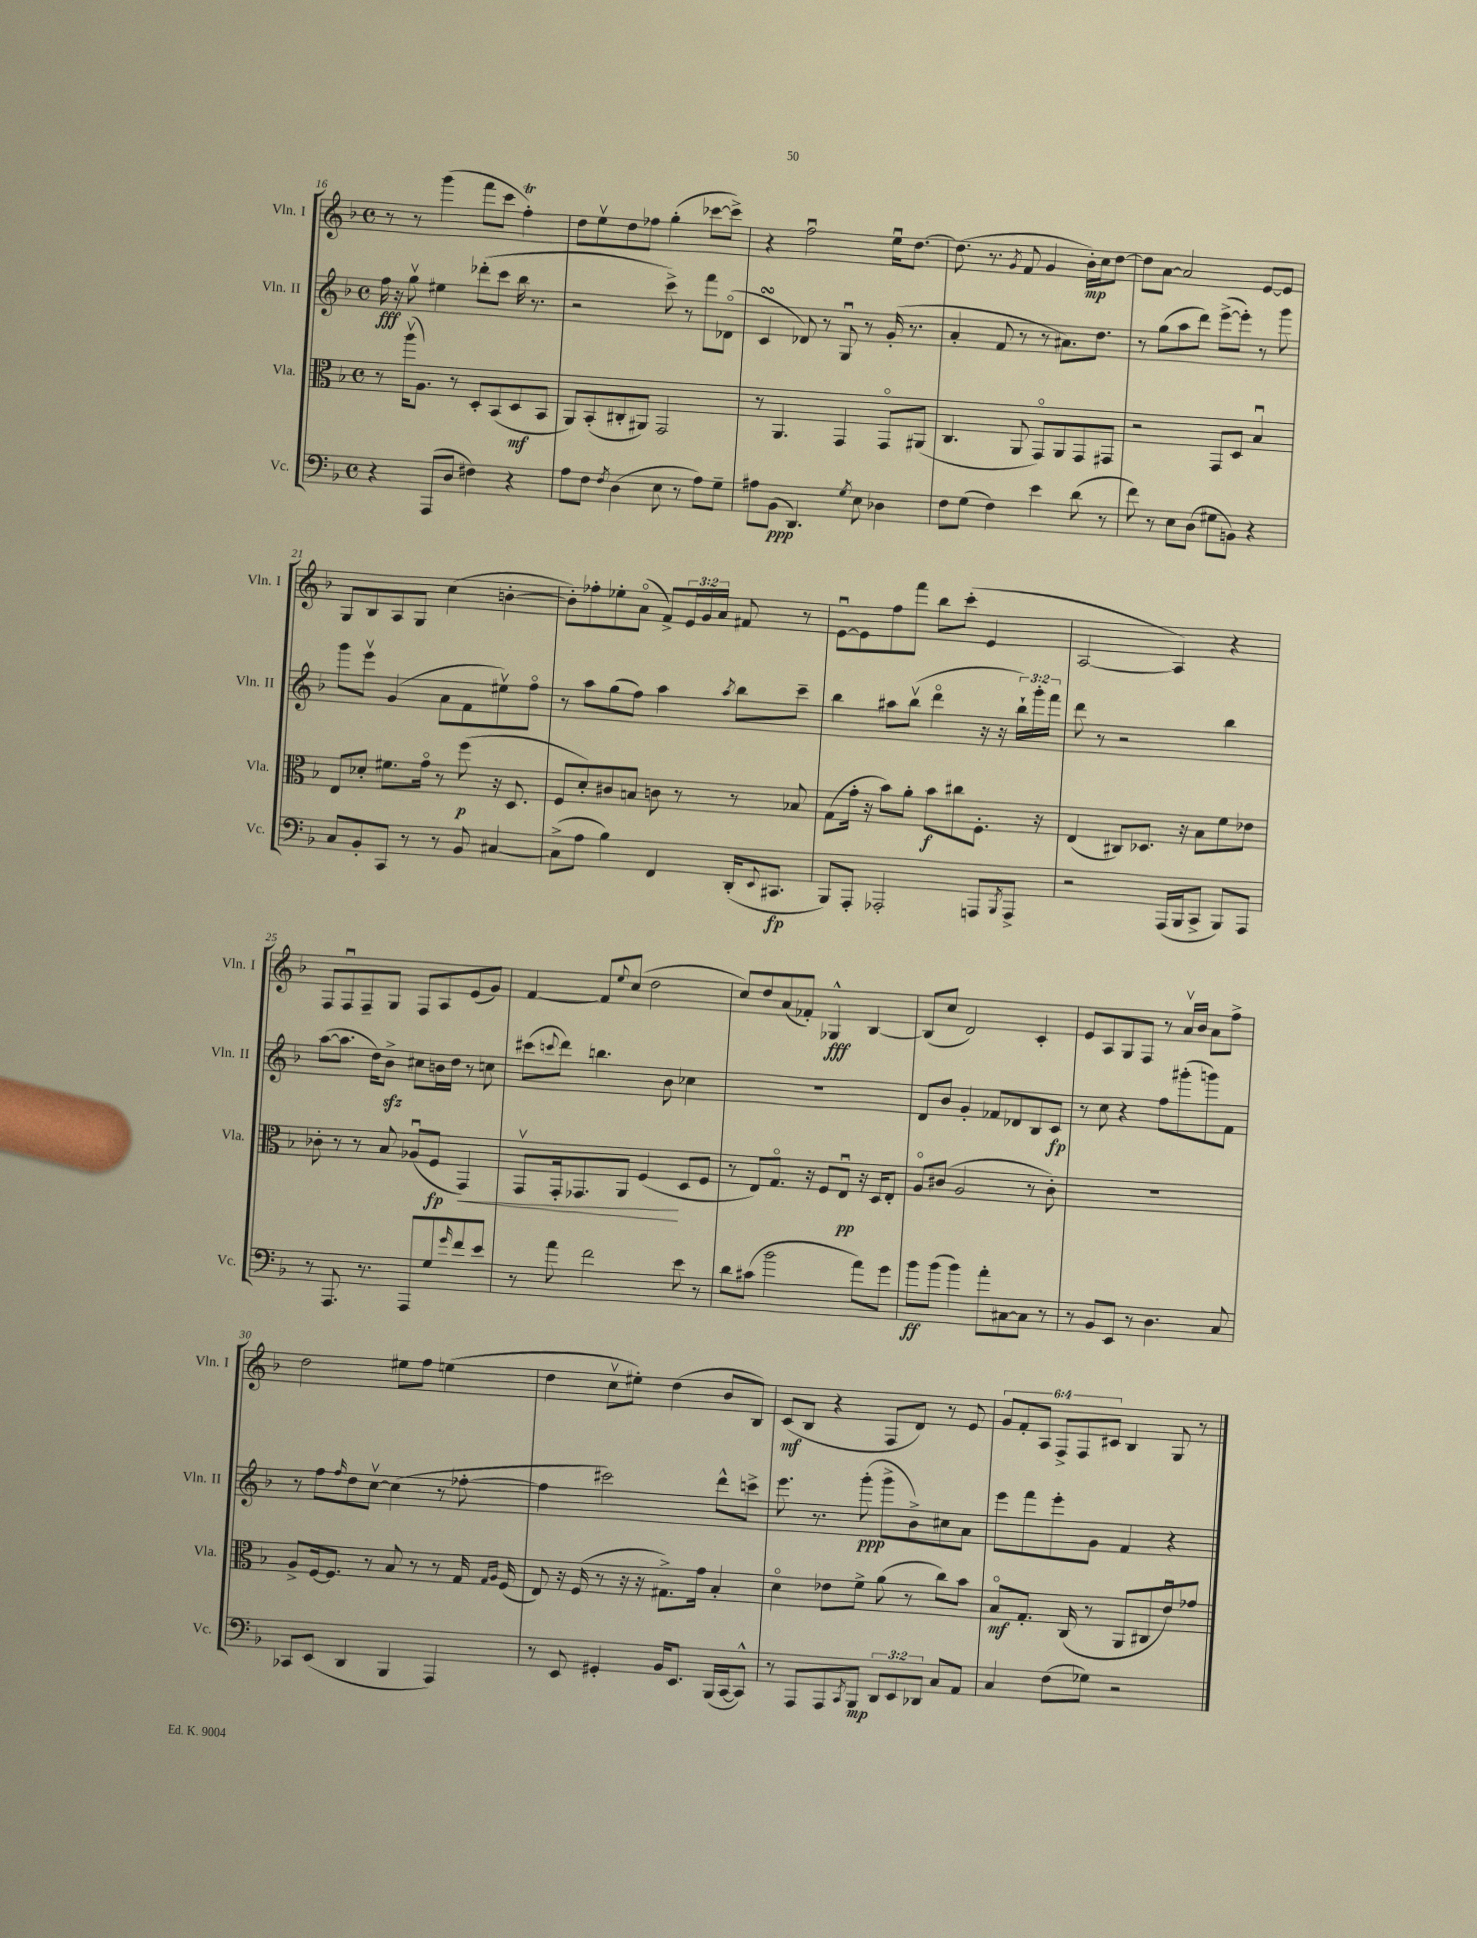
<<
\new StaffGroup <<
\new Staff = "s0" \with { instrumentName = "Vln. I" shortInstrumentName = "Vln. I" } {
    \clef treble \key f \major \defaultTimeSignature \time 4/4 \override Staff.TupletNumber.text = #tuplet-number::calc-fraction-text
    r8 r8 g'''4( f'''8 c'''8 f''4-.\trill) |
    d''8 e''8\upbow d''8 fes''8 g''4-.( ces'''8~ ces'''8->) |
    r4 f''2\downbow e''16\downbow d''8.~ |
    d''8.( r8. \acciaccatura { g'8 } f'8 g'4 bes'16-.\mp) c''16 d''8~ |
    d''8 a'8~ a'2 e'8~ e'8 |
    g8 bes8 a8 g8 c''4( b'4~-. |
    b'8-.) fes''8-. ees''8-. a'8\flageolet( f'8->) \tuplet 3/2 { e'16 g'16 a'16 } fis'8 r8 |
    e'8~\downbow e'8 f''8 f'''8 bes''8 c'''8-.( e'4 |
    a2~ a4) r4 |
    f8 f8\downbow f8-- g8 f8 a8 e'8( g'8) |
    f'4~ f'8 \appoggiatura { e''8 } c''8( d''2 |
    c''8) d''8 a'8( fes'8-.) ges4-^\fff bes4~ |
    bes8( c''8 d'2) c'4-. |
    e'8 a8 g8 f8 r8 a'16\upbow bes'16 a'8 f''8-> |
    d''2 eis''8 f''8 e''4( |
    d''4 c''8\upbow eis''8-.) d''4( bes'8 bes8) |
    c'8\mf( bes8 r4 f8 d'8) r8 e'8 |
    \tuplet 6/4 { g'8 f'8-. a8 f8-> f8 cis'8 } bes4 g8 r8 \bar "|." |
}
\new Staff = "s1" \with { instrumentName = "Vln. II" shortInstrumentName = "Vln. II" } {
    \clef treble \key f \major \defaultTimeSignature \time 4/4 \override Staff.TupletNumber.text = #tuplet-number::calc-fraction-text
    f''16\fff r16 g''8\upbow eis''4 des'''8-.( c'''8 bes''16 r8. |
    r2 c'''8->) r8 f'''8 des'8\flageolet( |
    c'4\turn des'8) r8 g8\downbow r8 g'16-.( r8. |
    a'4-. f'8 r8 r8 ais'8.) d''8. |
    r8 g''8( a''8 d'''8) e'''8~->( e'''8-.) r8 g'''8 |
    g'''8 e'''8\upbow g'4( a'8 f'8 eis''8\upbow) f''8\flageolet |
    r8 a''8 g''8( f''8) a''4 \acciaccatura { a''8 } bes''8 c'''8-- |
    bes''4 ais''8 bes''8\upbow( d'''4\flageolet r16 r16 \tuplet 3/2 { bes''16-!) g'''16-. f'''16 } |
    d'''8 r8 r2 bes''4 |
    a''8~( a''8. d''16) bes'8->\sfz cis''8 b'16 d''16 r8 c''8 |
    cis'''8( \appoggiatura { c'''8 } d'''8) b''4. bes'8 ces''4 |
    R1 |
    d'8 bes'8 g'4-. fes'8 des'8 bes8 c'8\fp |
    r8 c''8 r4 f''8 gis'''8-.( g'''8) f'8 |
    r8 f''8 \grace { f''16 } d''8 c''8~\upbow c''4( r8 fes''8~-. |
    fes''4 cis'''2) d'''8-^ c'''8-> |
    e'''8. r8. g'''8-.\ppp( g'''8-> bes'8->) cis''8 a'8 |
    e'''8 f'''8 e'''8-. g'8 f'4 r4 \bar "|." |
}
\new Staff = "s2" \with { instrumentName = "Vla." shortInstrumentName = "Vla." } {
    \clef alto \key f \major \defaultTimeSignature \time 4/4
    r8 a''16\upbow( a8.) r8 d8-. bes,8( d8\mf bes,8 |
    a,8) bes,8-.( cis8-. ais,8) g,2 |
    r8 a,4. g,4 g,8\flageolet ais,8( |
    c4. a,8 g,8\flageolet) a,8 g,8 gis,8 |
    r2 g,8 d8 bes4\downbow |
    e8 des'8-. fis'8. g'16\flageolet r8 f''8\p( r16 d8. |
    f8 d'8-.) cis'8 b8 c'8 r8 r8 bes8 |
    g8( g'16-. r16 bes'8) a'8-. bes'8\f cis''8 f8.-. r16 |
    e4( cis8) des8. r16 bes8 f'8 ees'8 |
    ces'8-. r8 r8 bes8 aes8\downbow( f8\fp g,4\<) |
    g,8\upbow g,16-. ges,8. a,8 f4\!( d8 f8 |
    r8 e8) g8.\flageolet r16 f8 e8\downbow\pp r16 d16 e8-. |
    a8\flageolet cis'8( a2 r8 cis'8-.) |
    R1 |
    a8-> f16~ f8. r8 bes8 r8 r8 g16 \grace { g16 a16 } f16( |
    e8) r16 f16( r8 r16 r16 gis8.->) g'16 bes4-. |
    d'4\flageolet ees'8 f'8-> a'8( r8 c''8) bes'8 |
    bes8\flageolet\mf g8.-. c16( r8 a,8 cis8 e'8\downbow) ges'8 \bar "|." |
}
\new Staff = "s3" \with { instrumentName = "Vc." shortInstrumentName = "Vc." } {
    \clef bass \key f \major \defaultTimeSignature \time 4/4 \override Staff.TupletNumber.text = #tuplet-number::calc-fraction-text
    r4 a,,8( d8 fis4) r4 |
    a8 f8 \acciaccatura { f8 } d4( e8 r8 a8) g8-- |
    ais8 bes,8\ppp( d,4.) \acciaccatura { g8 } e8 des4 |
    f8 g8( f4) e'4 d'8( r8 |
    f'8) r8 e8 d8( gis8 b,8) r4 |
    c8 bes,8-. c,8 r8 r8 bes,8 cis4~ |
    cis8->( a8 bes4) f,4 d,16-.( \appoggiatura { e,8 } cis,8.\fp |
    bes,,8) a,,8-. aes,,2-. a,,8 \acciaccatura { bes,,8 } a,,8-> |
    r2 a,,16( bes,,16 c,8-> bes,,8) a,,8 |
    r8 a,,8. r8. a,,8 g8 \grace { g'16 } f'8 e'8 |
    r8 a'8 f'2 e'8 r8 |
    d'8 cis'8( bes'2 a'8) g'8 |
    bes'8\ff bes'8( bes'4) a'8-. cis8~ cis8 r8 |
    r8 bes,8 e,8 r8 d4. c8 |
    ces,8 e,8( d,4 bes,,4 a,,4) |
    r8 e,8 gis,4-. bes,16 e,8. bes,,16( c,16~ c,8-^) |
    r8 a,,8 a,,8 \acciaccatura { c,8 } bes,,8\mp \tuplet 3/2 { d,8 e,8 des,8 } c8 a,8 |
    c4 f8( ges8) r2 \bar "|." |
}
>>
>>
\layout { \context { \Score currentBarNumber = #16 } }
